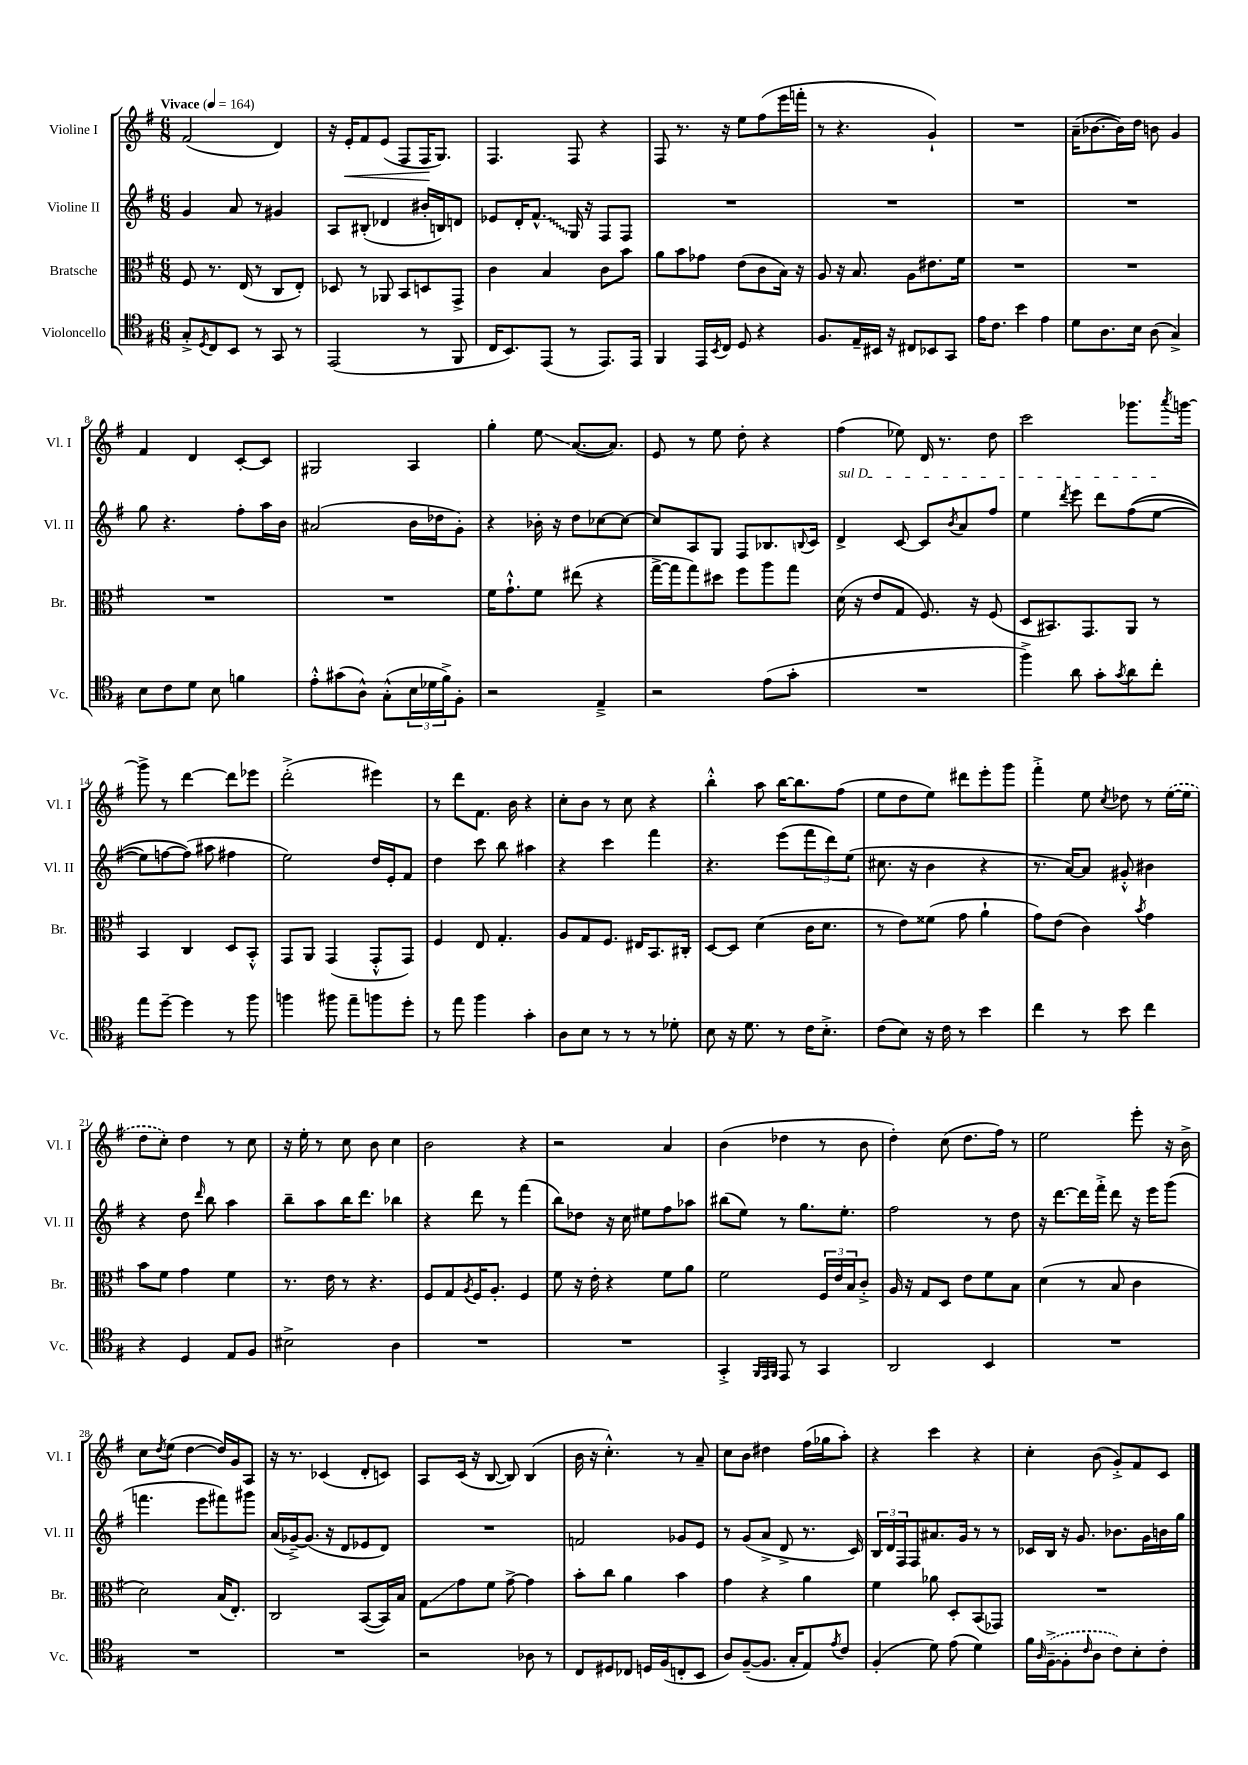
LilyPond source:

<<
\new StaffGroup <<
\new Staff = "s0" \with { instrumentName = "Violine I" shortInstrumentName = "Vl. I" } {
    \clef treble \key g \major \numericTimeSignature \time 6/8 \tempo "Vivace" 4 = 164
    fis'2( d'4) |
    r16 e'16-.\< fis'8 e'8( fis8 fis16\! g8.) |
    fis4. fis8 r4 |
    fis8 r8. r16 e''8 fis''8( e'''16 f'''16-. |
    r8 r4. g'4-!) |
    R2. |
    a'16--( bes'8.~ bes'16) d''16 b'8 g'4 |
    fis'4 d'4 c'8~-. c'8 |
    gis2 a4 |
    g''4-. e''8\glissando a'8.~( a'8.) |
    e'8 r8 e''8 d''8-. r4 |
    fis''4( ees''8) d'16 r8. d''8 |
    c'''2 ges'''8. \acciaccatura { a'''8 } g'''16~ |
    g'''8-> r8 d'''4~ d'''8 ees'''8 |
    d'''2-.->( eis'''4) |
    r8 d'''8 fis'8. b'16 r4 |
    c''8-. b'8 r8 c''8 r4 |
    b''4-.-^ a''8 b''16~ b''8. fis''8( |
    e''8 d''8 e''8) dis'''8 e'''8-. g'''8 |
    fis'''4-.-> e''8 \acciaccatura { c''8 } des''8 r8 \once \slurDashed e''16~( e''16 |
    d''8 c''8-.) d''4 r8 c''8 |
    r16 e''16-. r8 c''8 b'8 c''4 |
    b'2 r4 |
    r2 a'4 |
    b'4( des''4 r8 b'8 |
    d''4-.) c''8( d''8. fis''16) r8 |
    e''2 e'''8-. r16 b'16-> |
    c''8 \acciaccatura { d''8 } e''8( d''4~ d''16) g'16 a8 |
    r16 r8. ces'4( d'8-. c'8) |
    a8 c'16( r16 b8~ b8) b4( |
    b'16 r16 c''4.-.-^) r8 a'8-- |
    c''8 b'8 dis''4 fis''16( ges''16 a''8-.) |
    r4 c'''4 r4 |
    c''4-. b'8( g'8-.->) fis'8 c'8 \bar "|." |
}
\new Staff = "s1" \with { instrumentName = "Violine II" shortInstrumentName = "Vl. II" } {
    \clef treble \key g \major \numericTimeSignature \time 6/8
    g'4 a'8 r8 gis'4 |
    a8 bis8-.( des'4 bis'16-. b16) d'8 |
    ees'8 d'16-. \once \override Glissando.style = #'zigzag fis'8.-^\glissando g16 r16 fis8 fis8 |
    R2. |
    R2. |
    R2. |
    R2. |
    g''8 r4. fis''8-. a''16 b'16 |
    ais'2( b'16 des''16 g'8-.) |
    r4 bes'16-. r16 d''8 ces''8~ ces''8~ |
    ces''8 a8 g8 fis8 bes8. \appoggiatura { b8 } c'16 |
    \once \override TextSpanner.bound-details.left.text = \markup { \italic "sul D" } d'4->\startTextSpan c'8~ c'8 \acciaccatura { b'8 } a'8 fis''8 |
    e''4 \acciaccatura { d'''8 } e'''8 d'''8 fis''8(\( e''8~\stopTextSpan |
    e''8) f''8~ f''8(\) ais''8 fis''4 |
    e''2) d''16 e'16-. fis'8 |
    d''4 c'''8 b''8 ais''4 |
    r4 c'''4 fis'''4 |
    r4. e'''8( \tuplet 3/2 { fis'''8 d'''8) e''8( } |
    cis''8. r16 b'4 r4 |
    r8. a'16~) a'8 gis'8-.-^ bis'4 |
    r4 d''8 \grace { d'''16 } b''8 a''4 |
    b''8-- a''8 b''16 d'''8. bes''4 |
    r4 d'''8 r8 fis'''4( |
    b''8) des''8 r16 c''16 eis''8 fis''8 aes''8 |
    bis''8( e''8) r8 g''8. e''8.-. |
    fis''2 r8 d''8 |
    r16 d'''8.~ d'''16 fis'''16-.-> d'''8 r16 e'''16 g'''8( |
    f'''4. e'''8 fis'''8) gis'''8 |
    a'16( ges'16~--->) ges'8.( r16 d'8 ees'8 d'8) |
    R2. |
    f'2 ges'8 e'8 |
    r8 g'8( a'8-> d'8-> r8. c'16) |
    \tuplet 3/2 { b16 d'16 fis16 } fis8 ais'8. g'16 r8 r8 |
    ces'16 b16 r16 g'8. bes'8. g'16 b'16 g''16 \bar "|." |
}
\new Staff = "s2" \with { instrumentName = "Bratsche" shortInstrumentName = "Br." } {
    \clef alto \key g \major \numericTimeSignature \time 6/8
    fis8 r8. e16( r8 c8 e8-.) |
    des8 r8 aes,8 b,8 d8 g,8-> |
    c'4 b4 c'8 b'8 |
    a'8 b'8 ges'8 e'8( c'8 b16) r16 |
    a8 r16 b8. a8 eis'8. fis'16 |
    R2. |
    R2. |
    R2. |
    R2. |
    fis'16 g'8.-!-^ fis'8 eis''8( r4 |
    g''16~-> g''16 g''8) dis''8 fis''8 a''8 g''8 |
    d'16( r16 e'8 g8 fis8.) r16 fis8( |
    d8 bis,8.) g,8. a,8 r8 |
    b,4 c4 d8 b,8-.-^ |
    g,8 a,8 g,4( g,8-.-^ g,8) |
    fis4 e8 g4.-. |
    a8 g8 fis8. eis16 b,8. cis16-. |
    d8~ d8 d'4( c'16 d'8. |
    r8 e'8) fisis'8( g'8 a'4-! |
    g'8) e'8( c'4) \acciaccatura { b'8 } g'4 |
    b'8 fis'8 g'4 fis'4 |
    r8. e'16 r8 r4. |
    fis8 g8 \acciaccatura { a8 } fis16 a8.-. fis4 |
    fis'8 r16 e'16-. r4 fis'8 a'8 |
    fis'2 \tuplet 3/2 { fis16 e'16 b16 } c'8-.-> |
    a16 r16 g8 d8 e'8 fis'8 b8 |
    d'4( r8 b8 c'4 |
    d'2) b16( e8.-.) |
    c2 b,8~( b,16) b16 |
    g8\glissando g'8 fis'8 g'8~-> g'4 |
    b'8-. c''8 a'4 b'4 |
    g'4 r4 a'4 |
    fis'4 aes'8 d8-. b,8( ges,8) |
    R2. \bar "|." |
}
\new Staff = "s3" \with { instrumentName = "Violoncello" shortInstrumentName = "Vc." } {
    \clef tenor \key g \major \numericTimeSignature \time 6/8
    g8-.-> \acciaccatura { d8 } c8 b,8 r8 g,8 r8 |
    e,2( r8 fis,8 |
    c16 b,8.) e,8( r8 e,8.) e,16 |
    fis,4 e,16 \acciaccatura { b,8 } c16 d8 r4 |
    fis8. e16-- bis,16 r16 cis8 bes,8 g,8 |
    e'16 c'8. b'4 e'4 |
    d'8 a8. b16 a8( g4->) |
    b8 c'8 d'8 b8 f'4 |
    e'8-.-^ gis'8( a8-^) g8-.-^( \tuplet 3/2 { b16 des'16 fis'16->) } fis8-. |
    r2 e4---> |
    r2 e'8( g'8-. |
    R2. |
    fis''4->) a'8 g'8-. \acciaccatura { g'8 } a'8 c''8-. |
    e''8 d''8~-- d''4 r8 fis''8 |
    f''4 fis''8 e''8-- f''8 d''8-. |
    r8 e''8 fis''4 g'4-. |
    a8 b8 r8 r8 r8 des'8-. |
    b8 r16 d'8. r8 c'16 b8.-.-> |
    c'8( b8) r16 c'16 r8 b'4 |
    c''4 r8 b'8 c''4 |
    r4 d4 e8 fis8 |
    bis2-> a4 |
    R2. |
    R2. |
    g,4-.-> \grace { fis,32 e,32 fis,32 } e,8 r8 g,4 |
    a,2 b,4 |
    R2. |
    R2. |
    R2. |
    r2 aes8 r8 |
    c8 dis8 ces8 d16 fis16( c8-. b,8 |
    a8) fis8~--( fis8. g16-. e8) \acciaccatura { e'8 } c'8 |
    fis4-.( d'8) e'8( d'4) |
    fis'16 \grace { a16 } \once \slurDashed fis16~--->( fis8-. \grace { c'16 } a8 c'8) b8-. c'8-. \bar "|." |
}
>>
>>
